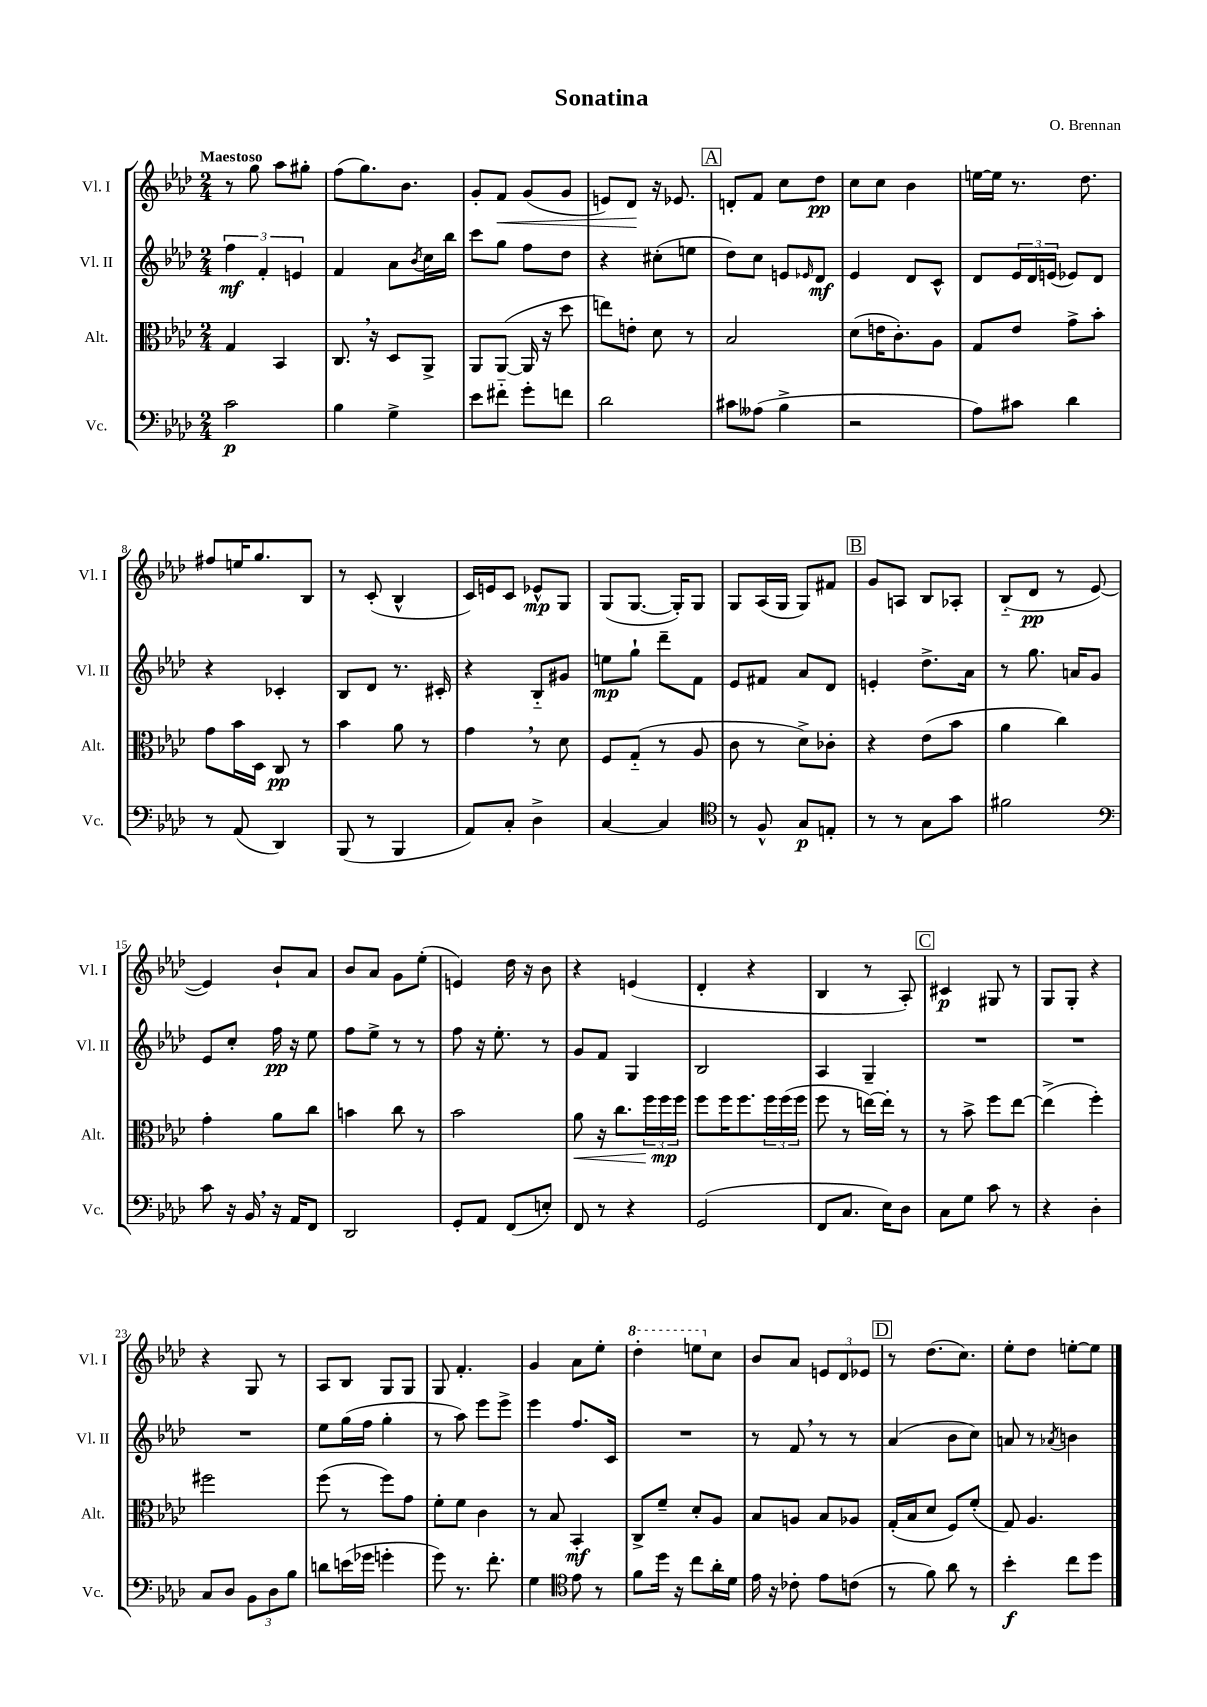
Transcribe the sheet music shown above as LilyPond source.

\header { title = "Sonatina" composer = "O. Brennan" }
<<
\new StaffGroup <<
\new Staff = "s0" \with { instrumentName = "Vl. I" shortInstrumentName = "Vl. I" } {
    \clef treble \key aes \major \numericTimeSignature \time 2/4 \tempo "Maestoso"
    r8 g''8 aes''8 gis''8-. |
    f''8( g''8.) bes'8. |
    g'8-. f'8\< g'8( g'8 |
    e'8) des'8\! r16 ees'8. |
    \mark \markup { \box "A" } d'8-. f'8 c''8 des''8\pp |
    c''8 c''8 bes'4 |
    e''16~ e''16 r8. des''8. |
    fis''8 e''16 g''8. bes8 |
    r8 c'8-.( bes4-^ |
    c'16) e'16 c'8 ees'8-^\mp g8 |
    g8( g8.~ g16-.) g8 |
    g8 aes16( g16 g8) fis'8 |
    \mark \markup { \box "B" } g'8 a8 bes8 aes8-. |
    bes8-_( des'8\pp r8 ees'8~ |
    ees'4) bes'8-! aes'8 |
    bes'8 aes'8 g'8 ees''8-.( |
    e'4) des''16 r16 bes'8 |
    r4 e'4( |
    des'4-. r4 |
    bes4 r8 aes8-.) |
    \mark \markup { \box "C" } cis'4\p gis8 r8 |
    g8 g8-. r4 |
    r4 g8 r8 |
    aes8 bes8 g8 g8 |
    g8 f'4.-. |
    g'4 aes'8 ees''8-. |
    \ottava #1 des'''4-. e'''8 \ottava #0 c''8 |
    bes'8 aes'8 \tuplet 3/2 { e'8 des'8 ees'8 } |
    \mark \markup { \box "D" } r8 des''8.( c''8.) |
    ees''8-. des''8 e''8~-. e''8 \bar "|." |
}
\new Staff = "s1" \with { instrumentName = "Vl. II" shortInstrumentName = "Vl. II" } {
    \clef treble \key aes \major \numericTimeSignature \time 2/4
    \tuplet 3/2 { f''4\mf f'4-. e'4 } |
    f'4 aes'8 \acciaccatura { bes'8 } c''16 bes''16 |
    c'''8 g''8 f''8 des''8 |
    r4 cis''8-.( e''8 |
    \mark \markup { \box "A" } des''8) c''8 e'8 \grace { ees'16 } des'8\mf |
    ees'4 des'8 c'8-^ |
    des'8 \tuplet 3/2 { ees'16 des'16 e'16( } ees'8) des'8 |
    r4 ces'4-. |
    bes8 des'8 r8. cis'16-. |
    r4 bes8-_ gis'8 |
    e''8\mp g''8-! des'''8-- f'8 |
    ees'8 fis'8 aes'8 des'8 |
    \mark \markup { \box "B" } e'4-. des''8.-> aes'16 |
    r8 g''8. a'16 g'8 |
    ees'8 c''8-. f''16\pp r16 ees''8 |
    f''8 ees''8-> r8 r8 |
    f''8 r16 ees''8.-. r8 |
    g'8 f'8 g4 |
    bes2 |
    aes4 g4-- |
    \mark \markup { \box "C" } R2 |
    R2 |
    R2 |
    ees''8 g''16( f''16 g''4-. |
    r8 aes''8) ees'''8 ees'''8-> |
    ees'''4 f''8. c'16 |
    R2 |
    r8 f'8 \breathe r8 r8 |
    \mark \markup { \box "D" } aes'4( bes'8 c''8) |
    a'8 r8 \acciaccatura { aes'8 } b'4 \bar "|." |
}
\new Staff = "s2" \with { instrumentName = "Alt." shortInstrumentName = "Alt." } {
    \clef alto \key aes \major \numericTimeSignature \time 2/4
    g4 bes,4 |
    c8. \breathe r16 des8 aes,8-> |
    aes,8 aes,8~( aes,16 r16 des''8 |
    e''8) e'8-. des'8 r8 |
    \mark \markup { \box "A" } bes2 |
    des'8( e'16 c'8.-.) aes8 |
    g8 ees'8 g'8-> bes'8-. |
    g'8 bes'16 des16 c8\pp r8 |
    bes'4 aes'8 r8 |
    g'4 \breathe r8 des'8 |
    f8 g8-_( r8 aes8 |
    c'8 r8 des'8->) ces'8-. |
    \mark \markup { \box "B" } r4 ees'8( bes'8 |
    aes'4 c''4) |
    g'4-. aes'8 c''8 |
    b'4 c''8 r8 |
    bes'2 |
    aes'8\< r16 c''8. \tuplet 3/2 { f''16 f''16\mp\! f''16 } |
    f''8 f''16 f''8. \tuplet 3/2 { f''16 f''16( f''16 } |
    f''8 r8 e''16~) e''16-. r8 |
    \mark \markup { \box "C" } r8 bes'8-> f''8 ees''8~ |
    ees''4->( f''4-.) |
    fis''2 |
    f''8( r8 f''8) g'8 |
    f'8-. f'8 c'4 |
    r8 bes8 bes,4-.\mf |
    c8-> f'8-- des'8-. aes8 |
    bes8 a8 bes8 aes8 |
    \mark \markup { \box "D" } g16-.( bes16 des'8 f8) f'8-.( |
    g8) aes4. \bar "|." |
}
\new Staff = "s3" \with { instrumentName = "Vc." shortInstrumentName = "Vc." } {
    \clef bass \key aes \major \numericTimeSignature \time 2/4
    c'2\p |
    bes4 g4-> |
    ees'8 fis'8-_ g'8-. f'8 |
    des'2 |
    \mark \markup { \box "A" } cis'8 aeses8( bes4-> |
    r2 |
    aes8) cis'8 des'4 |
    r8 aes,8( des,4) |
    bes,,8( r8 bes,,4 |
    aes,8) c8-. des4-> |
    c4~ c4 |
    \clef tenor r8 f8-^ g8\p e8-. |
    \mark \markup { \box "B" } r8 r8 g8 g'8 |
    fis'2 |
    \clef bass c'8 r16 bes,16 \breathe r16 aes,16 f,8 |
    des,2 |
    g,8-. aes,8 f,8( e8-.) |
    f,8 r8 r4 |
    g,2( |
    f,8 c8. ees16) des8 |
    \mark \markup { \box "C" } c8 g8 c'8 r8 |
    r4 des4-. |
    c8 des8 \tuplet 3/2 { bes,8 des8 bes8 } |
    d'8 e'16( ges'16 g'4-. |
    g'8) r8. f'8.-. |
    g4 \clef tenor ees'8 r8 |
    f'8 des''16 r16 c''8 aes'16-. des'16 |
    ees'16 r16 ces'8-. ees'8 c'8( |
    \mark \markup { \box "D" } r8 f'8) aes'8 r8 |
    bes'4-.\f c''8 des''8 \bar "|." |
}
>>
>>
